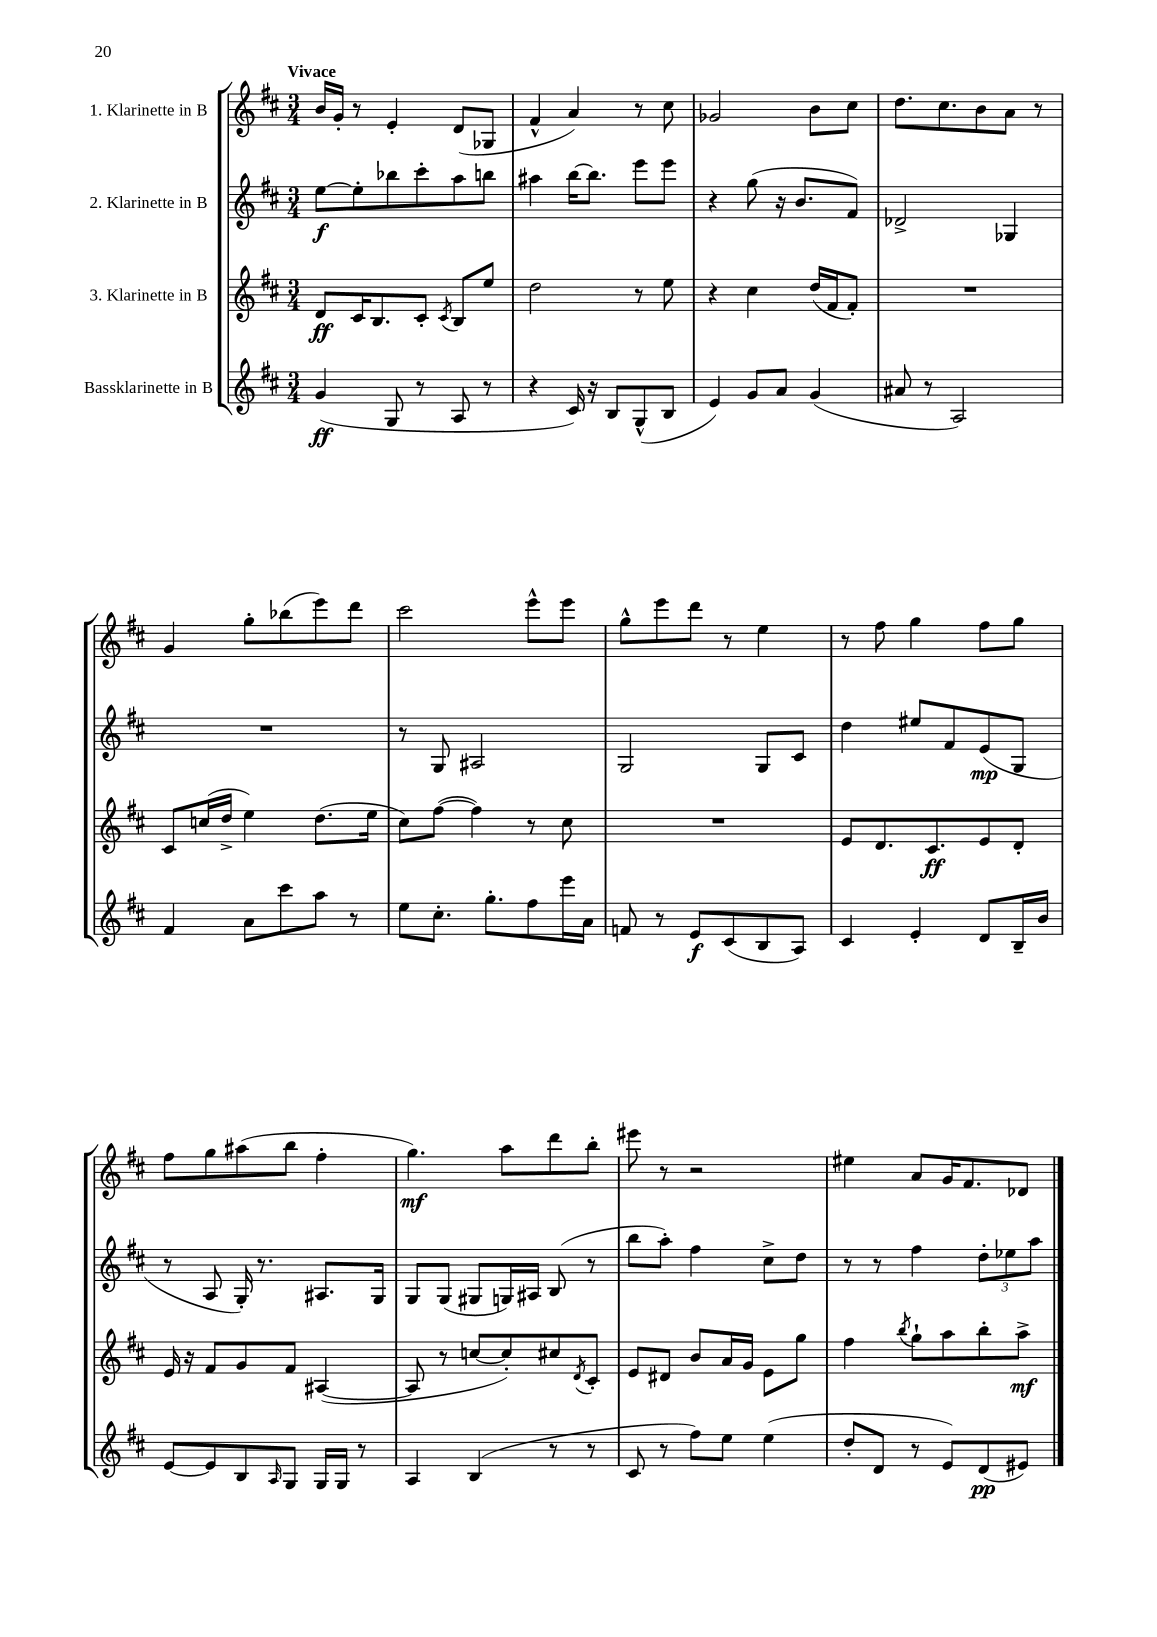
<<
\new StaffGroup <<
\new Staff = "s0" \with { instrumentName = "1. Klarinette in B" } {
    \clef treble \key d \major \numericTimeSignature \time 3/4 \tempo "Vivace"
    b'16 g'16-. r8 e'4-. d'8( ges8 |
    fis'4-^ a'4) r8 cis''8 |
    ges'2 b'8 cis''8 |
    d''8. cis''8. b'8 a'8 r8 |
    g'4 g''8-. bes''8( e'''8) d'''8 |
    cis'''2 e'''8-^ e'''8 |
    g''8-^ e'''8 d'''8 r8 e''4 |
    r8 fis''8 g''4 fis''8 g''8 |
    fis''8 g''8 ais''8( b''8 fis''4-. |
    g''4.\mf) a''8 d'''8 b''8-. |
    eis'''8 r8 r2 |
    eis''4 a'8 g'16 fis'8. des'8 \bar "|." |
}
\new Staff = "s1" \with { instrumentName = "2. Klarinette in B" } {
    \clef treble \key d \major \numericTimeSignature \time 3/4
    e''8~\f e''8-. bes''8 cis'''8-. a''8 b''8 |
    ais''4 b''16~ b''8. e'''8 e'''8 |
    r4 g''8( r16 b'8. fis'8) |
    des'2-> ges4 |
    R2. |
    r8 g8 ais2 |
    g2 g8 cis'8 |
    d''4 eis''8 fis'8 e'8\mp( g8 |
    r8 a8 g16-.) r8. ais8. g16 |
    g8 g8( gis8 g16) ais16 b8( r8 |
    b''8 a''8-.) fis''4 cis''8-> d''8 |
    r8 r8 fis''4 \tuplet 3/2 { d''8-. ees''8 a''8 } \bar "|." |
}
\new Staff = "s2" \with { instrumentName = "3. Klarinette in B" } {
    \clef treble \key d \major \numericTimeSignature \time 3/4
    d'8\ff cis'16 b8. cis'8-. \acciaccatura { cis'8 } b8 e''8 |
    d''2 r8 e''8 |
    r4 cis''4 d''16( fis'16 fis'8-.) |
    R2. |
    cis'8 c''16( d''16-> e''4) d''8.( e''16 |
    cis''8) fis''8~( fis''4) r8 cis''8 |
    R2. |
    e'8 d'8. cis'8.\ff e'8 d'8-. |
    e'16 r16 fis'8 g'8 fis'8 ais4~( |
    ais8 r8 c''8~ c''8-.) cis''8 \acciaccatura { d'8 } cis'8-. |
    e'8 dis'8 b'8 a'16 g'16 e'8 g''8 |
    fis''4 \acciaccatura { b''8 } g''8-! a''8 b''8-. a''8->\mf \bar "|." |
}
\new Staff = "s3" \with { instrumentName = "Bassklarinette in B" } {
    \clef treble \key d \major \numericTimeSignature \time 3/4
    g'4\ff( g8 r8 a8 r8 |
    r4 cis'16) r16 b8 g8-^( b8 |
    e'4) g'8 a'8 g'4( |
    ais'8 r8 a2) |
    fis'4 a'8 cis'''8 a''8 r8 |
    e''8 cis''8.-. g''8.-. fis''8 e'''16 a'16 |
    f'8 r8 e'8\f cis'8( b8 a8) |
    cis'4 e'4-. d'8 b16-- b'16 |
    e'8~ e'8 b8 \grace { a16 } g8 g16 g16 r8 |
    a4 b4( r8 r8 |
    cis'8 r8 fis''8) e''8 e''4( |
    d''8-. d'8 r8 e'8) d'8\pp( eis'8) \bar "|." |
}
>>
>>
\layout { \context { \Score \remove "Bar_number_engraver" } }
